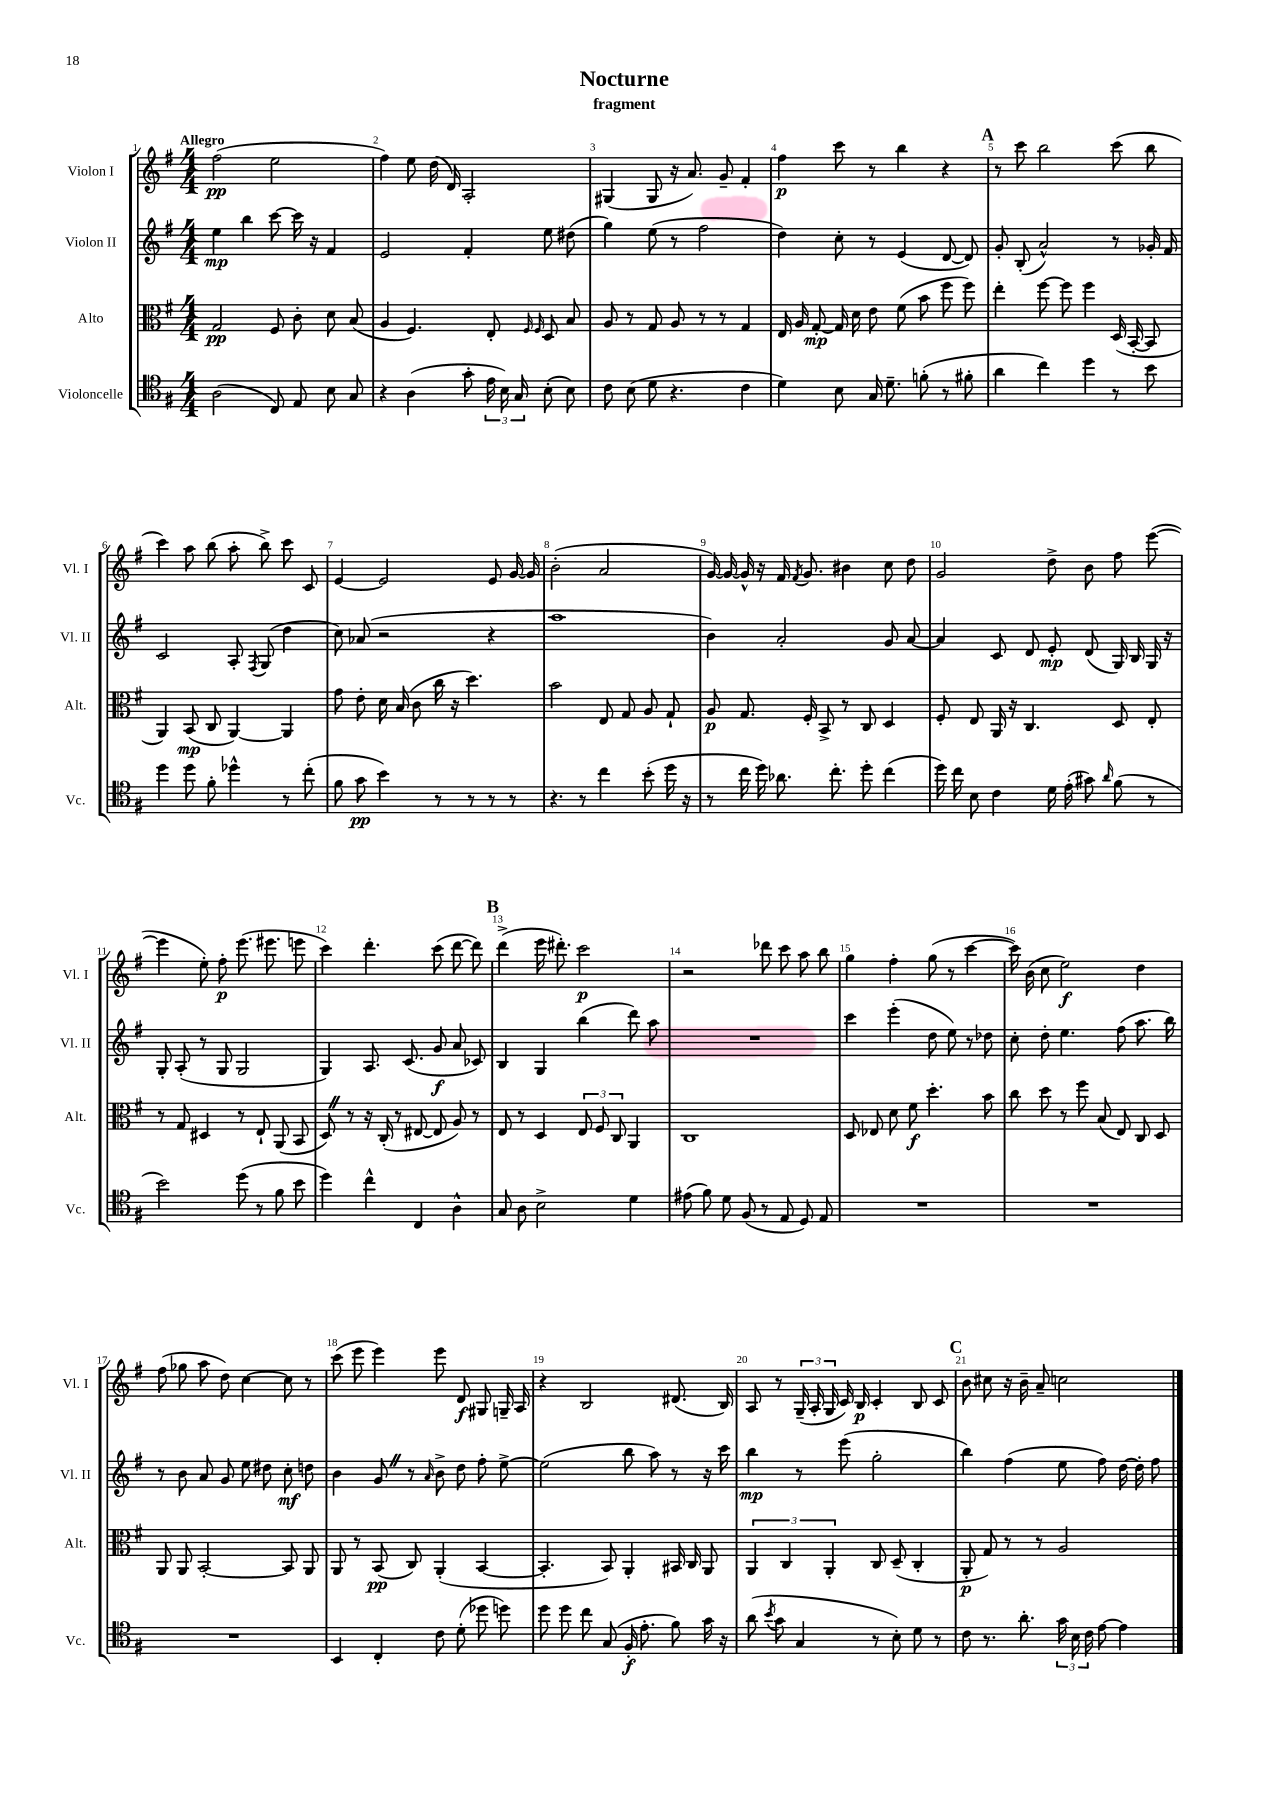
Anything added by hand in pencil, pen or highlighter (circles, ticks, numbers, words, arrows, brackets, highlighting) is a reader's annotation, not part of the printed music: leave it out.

**kern	**dynam	**kern	**dynam	**kern	**dynam	**kern	**dynam
*part4	*part4	*part3	*part3	*part2	*part2	*part1	*part1
*staff4	*staff4	*staff3	*staff3	*staff2	*staff2	*staff1	*staff1
*I"Violoncelle	*	*I"Alto	*	*I"Violon II	*	*I"Violon I	*
*I'Vc.	*	*I'Alt.	*	*I'Vl. II	*	*I'Vl. I	*
*clefC4	*	*clefC3	*	*clefG2	*	*clefG2	*
*k[f#]	*	*k[f#]	*	*k[f#]	*	*k[f#]	*
*M4/4	*	*M4/4	*	*M4/4	*	*M4/4	*
=1	=1	=1	=1	=1	=1	=1	=1
!	!	!	!	!	!	!LO:TX:a:B:t=Allegro	!
(2A\	.	2G/	pp	4ee\	mp	(2ff#\	pp
.	.	.	.	4bb\	.	.	.
8C/)	.	8F#/	.	[8ccc\	.	2ee\	.
8E/	.	8c'\	.	16ccc\]	.	.	.
.	.	.	.	16r	.	.	.
8B\	.	8d\	.	4f#/	.	.	.
8G/	.	(8B/	.	.	.	.	.
=2	=2	=2	=2	=2	=2	=2	=2
4r	.	4A/	.	2e/	.	4ff#\)	.
(4A\	.	4.F#/)	.	.	.	8ee\	.
.	.	.	.	.	.	(16dd\	.
.	.	.	.	.	.	16d/)	.
8g'\	.	.	.	4f#'/	.	2A'/	.
24e\	.	8E'/	.	.	.	.	.
24B\)	.	.	.	.	.	.	.
24G/	.	.	.	.	.	.	.
.	.	16qqF#/	.	.	.	.	.
.	.	16qqF#/	.	.	.	.	.
(8B'\	.	8D/	.	8ee\	.	.	.
8B\)	.	8B/	.	(8dd#X\	.	.	.
=3	=3	=3	=3	=3	=3	=3	=3
8c\	.	8A/	.	4gg\)	.	(4G#X/	.
(8B\	.	8r	.	.	.	.	.
8d\	.	8G/	.	(8ee\	.	8G#/	.
4.r	.	8A/	.	8r	.	16r	.
.	.	.	.	.	.	8.a/)	.
.	.	8r	.	2ff#\	.	.	.
.	.	8r	.	.	.	8g~/	.
4c\	.	4G/	.	.	.	4f#'/	.
=4	=4	=4	=4	=4	=4	=4	=4
4d\)	.	16E/	.	4dd\)	.	4ff#\	p
.	.	16A/	.	.	.	.	.
.	.	[8G'/	mp	.	.	.	.
8B\	.	16G/]	.	8cc'\	.	8ccc\	.
.	.	16d\	.	.	.	.	.
16G/	.	8e\	.	8r	.	8r	.
8.d~\	.	.	.	.	.	.	.
.	.	(8f#\	.	(4e/	.	4bb\	.
(8fn'\	.	8b\	.	.	.	.	.
8r	.	8ff#\	.	[8d/	.	4r	.
8f#X'\	.	8ff#\)	.	8d/])	.	.	.
!!LO:REH:place=s1:t=A
=5	=5	=5	=5	=5	=5	=5	=5
4a\	.	4ee'\	.	8g'/	.	8r	.
.	.	.	.	(8B'/	.	8ccc\	.
4cc\)	.	[8ff#\	.	2a^^/)	.	2bb\	.
.	.	8ff#\]	.	.	.	.	.
4dd\	.	4ff#\	.	.	.	.	.
8r	.	(16D/	.	8r	.	(8ccc\	.
.	.	[16BB'/	.	.	.	.	.
8b\	.	8BB/]	.	16g-X'/	.	8bb\	.
.	.	.	.	16f#/	.	.	.
!!LO:LB:g=z
=6	=6	=6	=6	=6	=6	=6	=6
4dd\	.	4AA/)	.	2c/	.	4ccc\)	.
8dd\	.	(8BB/	mp	.	.	8aa\	.
8f#'\	.	8C/	.	.	.	(8bb\	.
4dd-X^^\	.	[4AA/)	.	8A'/	.	8aa'\	.
.	.	.	.	8qF#/	.	.	.
.	.	.	.	(8G/	.	8bb^\)	.
8r	.	4AA/]	.	4dd\	.	8ccc\	.
(8cc'\	.	.	.	.	.	8c/	.
=7	=7	=7	=7	=7	=7	=7	=7
8f#\	.	8g\	.	8cc\)	.	[4e/	.
8g\	pp	8e'\	.	(8a-X/	.	.	.
4b\)	.	16d\	.	2r	.	2e/]	.
.	.	(16B/	.	.	.	.	.
.	.	8c\	.	.	.	.	.
8r	.	16cc\	.	.	.	.	.
.	.	16r	.	.	.	.	.
8r	.	4.dd\)	.	.	.	.	.
8r	.	.	.	4r	.	8e/	.
8r	.	.	.	.	.	[16g/	.
.	.	.	.	.	.	16g/]	.
=8	=8	=8	=8	=8	=8	=8	=8
4.r	.	2b\	.	1aa	.	(2b'\	.
8r	.	.	.	.	.	.	.
4cc\	.	8E/	.	.	.	2a/	.
.	.	8G/	.	.	.	.	.
(8b'\	.	8A/	.	.	.	.	.
16dd\	.	8G`/	.	.	.	.	.
16r	.	.	.	.	.	.	.
=9	=9	=9	=9	=9	=9	=9	=9
8r	.	8A/	p	4b\)	.	[16g/)	.
.	.	.	.	.	.	16g/_	.
16cc\	.	8.G/	.	.	.	16g^^/]	.
16dd\)	.	.	.	.	.	16r	.
8.a-X\	.	.	.	2a'/	.	16f#/	.
.	.	.	.	.	.	8qf#/	.
.	.	16F#'/	.	.	.	8.g/	.
.	.	8BB^/	.	.	.	.	.
8.cc'\	.	.	.	.	.	.	.
.	.	8r	.	.	.	4b#X\	.
8dd'\	.	8C/	.	.	.	.	.
(4cc\	.	4D/	.	8g/	.	8cc\	.
.	.	.	.	[8a/	.	8dd\	.
=10	=10	=10	=10	=10	=10	=10	=10
16dd\)	.	8F#'/	.	4a/]	.	2g/	.
16cc\	.	.	.	.	.	.	.
8B\	.	8E/	.	.	.	.	.
4c\	.	16AA/	.	8c/	.	.	.
.	.	16r	.	.	.	.	.
.	.	4.C/	.	8d/	.	.	.
16d\	.	.	.	8e'/	mp	8dd^\	.
(16e'\	.	.	.	.	.	.	.
8g#X\)	.	.	.	(8d/	.	8b\	.
16qqa/	.	.	.	.	.	.	.
(8f#\	.	8D/	.	16G/)	.	8ff#\	.
.	.	.	.	16B/	.	.	.
8r	.	8E'/	.	16G/	.	([8eee\	.
.	.	.	.	16r	.	.	.
!!LO:LB:g=z
=11	=11	=11	=11	=11	=11	=11	=11
2b\)	.	8r	.	8G'/	.	4eee\]	.
.	.	8G/	.	(8A'/	.	.	.
.	.	4D#X/	.	8r	.	8ee'\)	.
.	.	.	.	8G/	.	8ff#'\	p
(8dd\	.	8r	.	2G/	.	(8.eee\	.
8r	.	8E`/	.	.	.	.	.
.	.	.	.	.	.	8.eee#X\	.
8f#\	.	(8AA/	.	.	.	.	.
8b\	.	8BB/	.	.	.	8eeen\	.
=12	=12	=12	=12	=12	=12	=12	=12
4dd\)	.	8DZ/)	.	4G/)	.	4ccc\)	.
.	.	8r	.	.	.	.	.
4cc^^\	.	16r	.	8.A/	.	4.ddd'\	.
.	.	(16C'/	.	.	.	.	.
.	.	8r	.	.	.	.	.
.	.	.	.	(8.c/	.	.	.
4C/	.	[8E#X/	.	.	.	.	.
.	.	8E#/]	.	8g/	f	(8ccc\	.
4A^^\	.	8A/)	.	8a/	.	[8ddd\	.
.	.	8r	.	8c-X/)	.	8ddd\])	.
!!LO:REH:place=s1:t=B
=13	=13	=13	=13	=13	=13	=13	=13
8G/	.	8E/	.	4B/	.	(4ddd^\	.
8A\	.	8r	.	.	.	.	.
2B^\	.	4D/	.	4G/	.	16eee\	.
.	.	.	.	.	.	8.ddd#X'\)	.
.	.	12E/	.	(4bb\	.	2ccc\	p
.	.	12F#/	.	.	.	.	.
.	.	12C/	.	.	.	.	.
4d\	.	4AA/	.	8ddd\)	.	.	.
.	.	.	.	8aa\	.	.	.
=14	=14	=14	=14	=14	=14	=14	=14
(8e#X\	.	1C	.	1r	.	2r	.
8f#\)	.	.	.	.	.	.	.
8d\	.	.	.	.	.	.	.
(8F#/	.	.	.	.	.	.	.
8r	.	.	.	.	.	8ddd-X\	.
8E/	.	.	.	.	.	8ccc\	.
8D/)	.	.	.	.	.	8aa\	.
8E/	.	.	.	.	.	8bb\	.
=15	=15	=15	=15	=15	=15	=15	=15
1r	.	8D/	.	4ccc\	.	4gg\	.
.	.	8E-X/	.	.	.	.	.
.	.	8d\	.	(4eee'\	.	4ff#'\	.
.	.	8f#\	f	.	.	.	.
.	.	4.dd'\	.	8dd\	.	(8gg\	.
.	.	.	.	8ee\)	.	8r	.
.	.	.	.	8r	.	[4ccc\	.
.	.	8b\	.	8dd-X\	.	.	.
=16	=16	=16	=16	=16	=16	=16	=16
1r	.	8cc\	.	8cc'\	.	16ccc\])	.
.	.	.	.	.	.	(16b\	.
.	.	8dd\	.	8dd'\	.	8cc\	.
.	.	8r	.	4.ee\	.	2ee\)	f
.	.	8ff#\	.	.	.	.	.
.	.	(8B/	.	.	.	.	.
.	.	8E/)	.	(8ff#\	.	.	.
.	.	8C/	.	8.aa\	.	4dd\	.
.	.	8D/	.	.	.	.	.
.	.	.	.	16bb\)	.	.	.
!!LO:LB:g=z
=17	=17	=17	=17	=17	=17	=17	=17
1r	.	8AA/	.	8r	.	(8ff#\	.
.	.	8AA/	.	8b\	.	8gg-X\	.
.	.	[2BB'/	.	8a/	.	8aa\	.
.	.	.	.	8g/	.	8dd\)	.
.	.	.	.	8ee\	.	[4cc\	.
.	.	.	.	8dd#X\	.	.	.
.	.	8BB/]	.	8cc'\	mf	8cc\]	.
.	.	8AA/	.	8ddn\	.	8r	.
=18	=18	=18	=18	=18	=18	=18	=18
4BB/	.	8AA/	.	4b\	.	(8ccc\	.
.	.	8r	.	.	.	8eee\	.
4C'/	.	(8BB/	pp	8gZ/	.	4eee\)	.
.	.	8C/)	.	8r	.	.	.
.	.	.	.	16qqa/	.	.	.
8c\	.	(4AA'/	.	8b^\	.	8eee\	.
(8d'\	.	.	.	8dd\	.	8d/	f
8dd-X\	.	[4BB/	.	8ff#'\	.	8G#X/	.
8ddn\)	.	.	.	[8ee^\	.	16Gn~/	.
.	.	.	.	.	.	16A/	.
=19	=19	=19	=19	=19	=19	=19	=19
8dd\	.	4.BB'/]	.	(2ee\]	.	4r	.
8dd\	.	.	.	.	.	.	.
8cc\	.	.	.	.	.	2B/	.
(8G/	.	8BB/)	.	.	.	.	.
16F#'/	f	4AA'/	.	8bb\	.	.	.
8.e'\	.	.	.	.	.	.	.
.	.	.	.	8aa\)	.	.	.
8f#\)	.	16BB#X/	.	8r	.	(8.d#X/	.
.	.	16C/	.	.	.	.	.
16g\	.	8AA/	.	16r	.	.	.
16r	.	.	.	16ccc\	.	16B/)	.
=20	=20	=20	=20	=20	=20	=20	=20
(8a\	.	6AA/	.	4bb\	mp	8A/	.
8qb/	.	.	.	.	.	.	.
8g\	.	.	.	.	.	8r	.
.	.	6C/	.	.	.	.	.
4G/	.	.	.	8r	.	(24G~/	.
.	.	.	.	.	.	24A'/	.
.	.	6AA'/	.	.	.	24G/	.
.	.	.	.	(8eee\	.	16c/)	.
.	.	.	.	.	.	16B/	p
8r	.	8C/	.	2gg'\	.	4c'/	.
8B'\)	.	(8D~/	.	.	.	.	.
8d\	.	4C'/	.	.	.	8B/	.
8r	.	.	.	.	.	8c/	.
!!LO:REH:place=s1:t=C
=21	=21	=21	=21	=21	=21	=21	=21
8c\	.	8AA'/	p	4bb\)	.	8b\	.
8.r	.	8G/)	.	.	.	8cc#X\	.
.	.	8r	.	(4ff#\	.	16r	.
8.a'\	.	.	.	.	.	16b~\	.
.	.	8r	.	.	.	8a~/	.
24g\	.	2A/	.	8ee\	.	2ccn\	.
24B\	.	.	.	.	.	.	.
24c\	.	.	.	.	.	.	.
[8e\	.	.	.	8ff#\)	.	.	.
4e\]	.	.	.	[16dd\	.	.	.
.	.	.	.	16dd'\]	.	.	.
.	.	.	.	8ff#\	.	.	.
==	==	==	==	==	==	==	==
*-	*-	*-	*-	*-	*-	*-	*-
